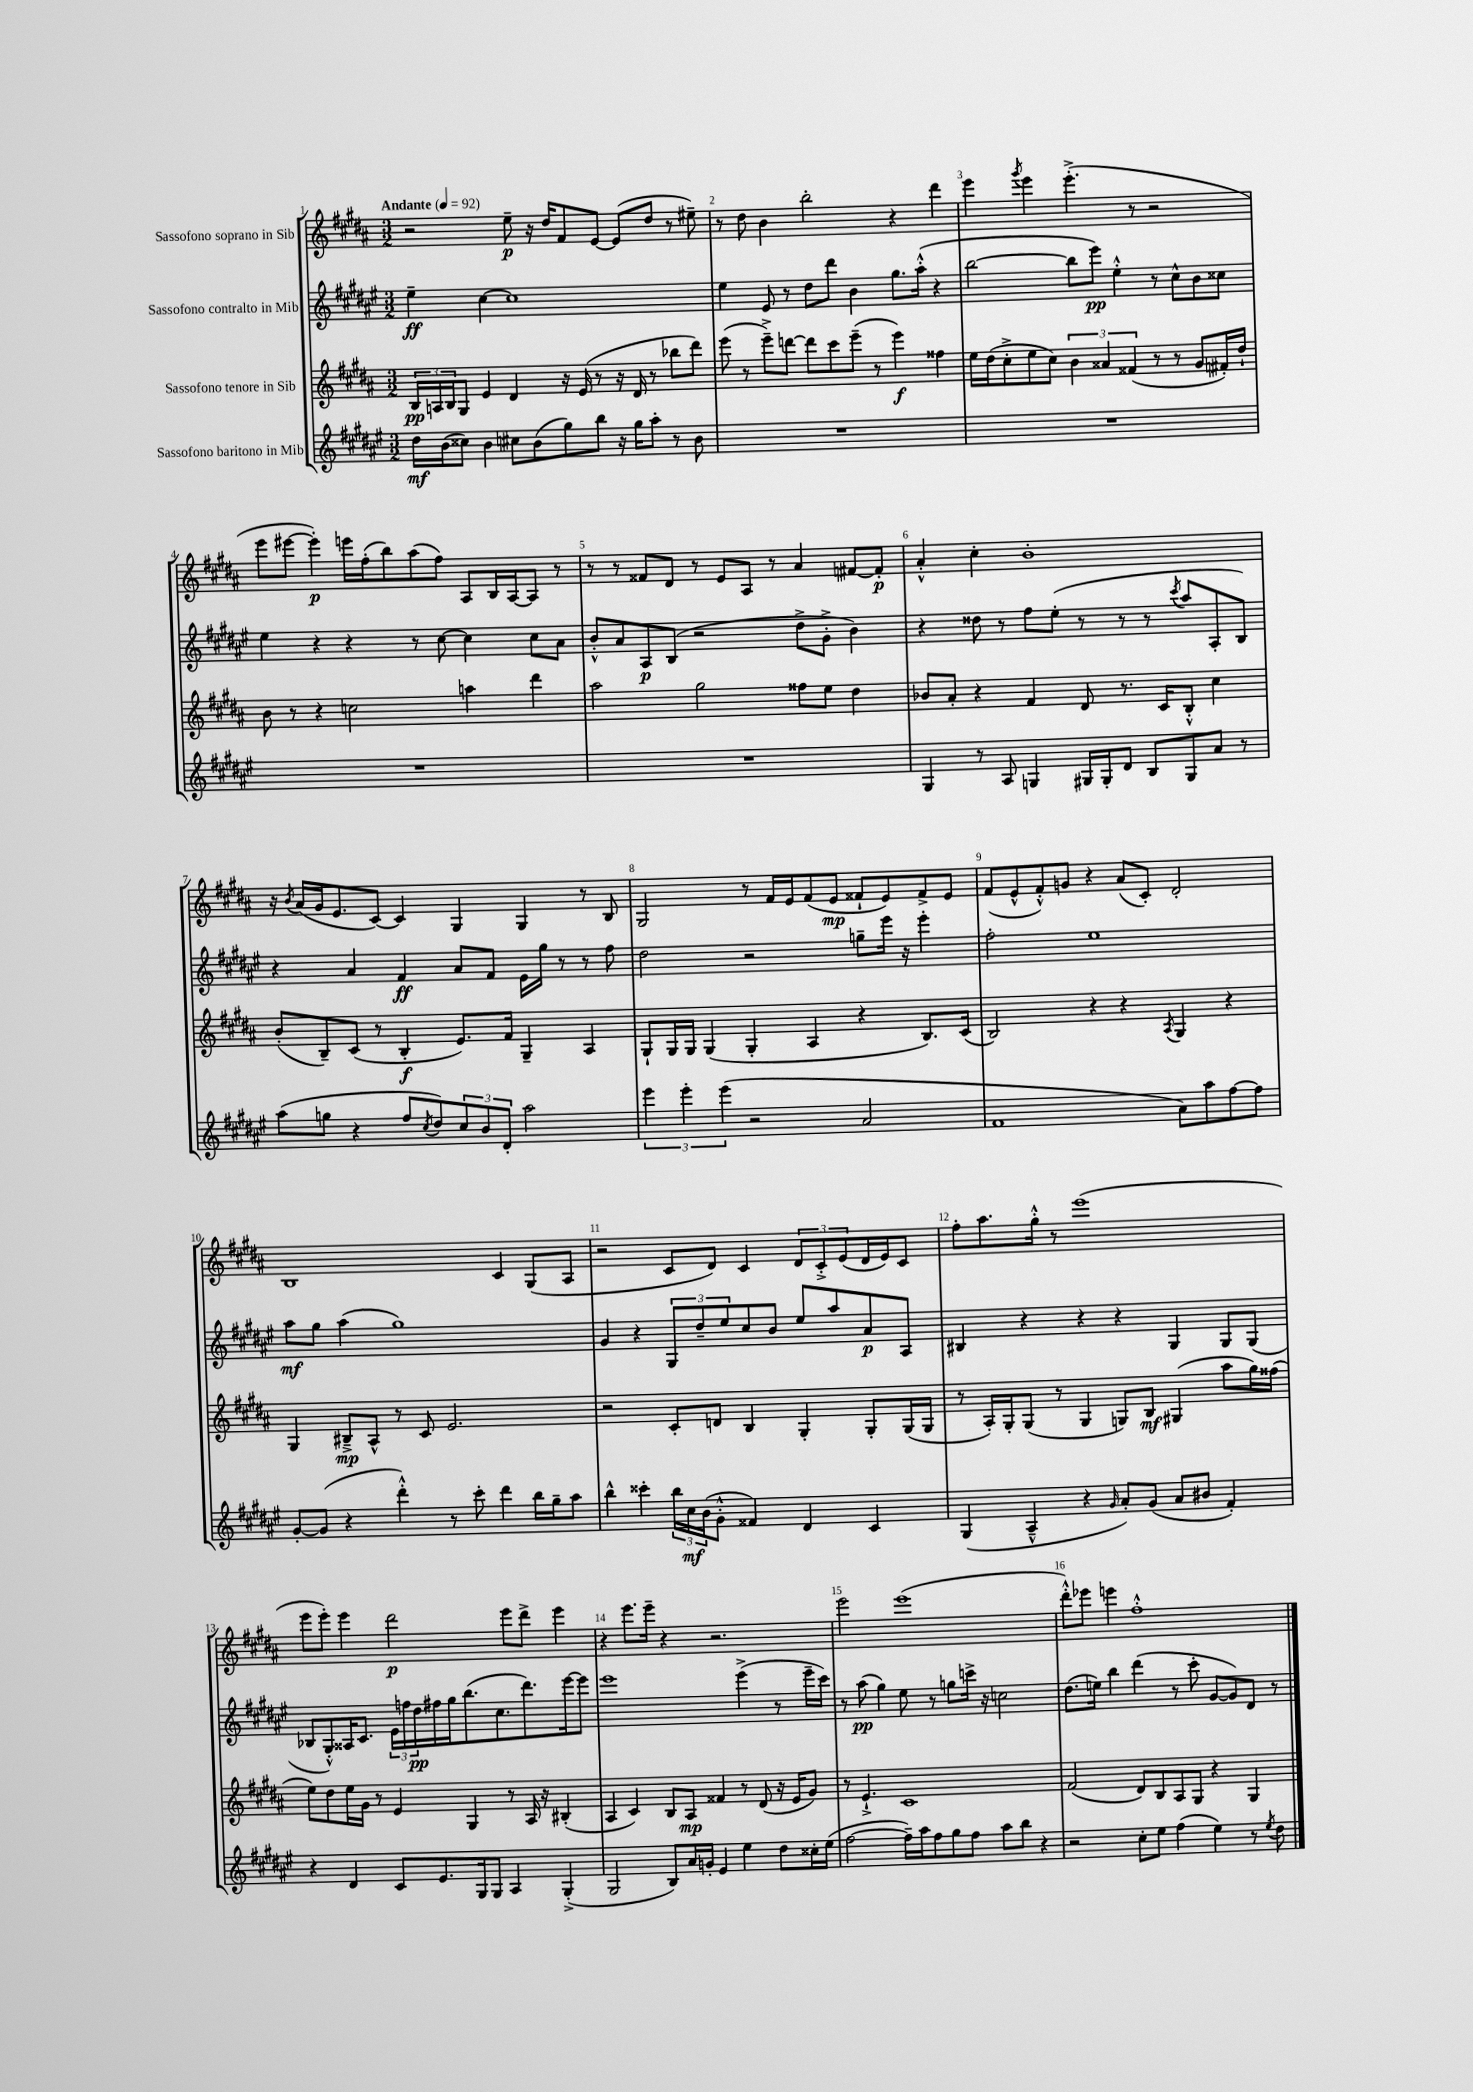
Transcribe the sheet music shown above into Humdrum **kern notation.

**kern	**kern	**kern	**kern
*staff4	*staff3	*staff2	*staff1
*clefG2	*clefG2	*clefG2	*clefG2
*k[f#c#g#d#a#e#]	*k[f#c#g#d#a#]	*k[f#c#g#d#a#e#]	*k[f#c#g#d#a#]
*M3/2	*M3/2	*M3/2	*M3/2
*MM92	*MM92	*MM92	*MM92
16dd#	24B	4ee#~	2r
.	24A	.	.
(16b	.	.	.
.	24B	.	.
8cc##)	8G#	.	.
4b	4e	[4cc#	.
8cc#	4d#	1cc#]	8ee~
(8b	.	.	16r
.	.	.	16dd#
8gg#)	16r	.	8f#
.	(16e	.	.
8bb	8r	.	[8e
16r	16r	.	(8e]
16gg#	16d#	.	.
8aa#'	8r	.	8dd#
8r	8bb-	.	8r
8b	8ddd#)	.	8ee#~)
=	=	=	=
1.r	(8eee	4ee#	8r
.	8r	.	8dd#
.	8eee~^)	8e#	4b
.	[8ddd	8r	.
.	8ddd]	8dd#	2bb'
.	8ccc#	8ddd#	.
.	(8eee~	4b	.
.	8r	.	.
.	4eee)	8.gg#	4r
.	.	(16aa#'^^	.
.	4ff##	4r	4ddd#
=	=	=	=
1.r	16ee	[2bb	4eee
.	(16dd#	.	.
.	8cc#'^	.	.
.	.	.	8qggg#
.	8ee	.	4eee
.	8cc#)	.	.
.	6b	8bb]	(4.eee'^
.	.	8eee#)	.
.	6a##	.	.
.	.	4ee#'^^	.
.	(6f##	.	.
.	.	.	8r
.	8r	8r	2r
.	8r	8cc#^^	.
.	8g#	8b	.
.	16f#')	8cc##	.
.	16dd#`	.	.
=	=	=	=
1.r	8b	4ee#	8eee
.	8r	.	[8eee#
.	4r	4r	4eee#'])
.	2cc	4r	16eee
.	.	.	(16ff#'
.	.	.	8bb)
.	.	8r	(8aa#
.	.	[8cc#	8ff#)
.	4aa	4cc#]	8A#
.	.	.	16B
.	.	.	[16A#
.	4ddd#	8cc#	8A#]
.	.	8a#	8r
=	=	=	=
1.r	2aa#	8b'^^	8r
.	.	8a#	8r
.	.	8A#	8f##
.	.	(8B	8d#
.	2gg#	2r	8r
.	.	.	8e
.	.	.	8A#
.	.	.	8r
.	8ff##	8dd#^	4a#
.	8ee	8g#'^	.
.	4dd#	4b)	[8f#
.	.	.	8f#']
=	=	=	=
4G#	8b-	4r	4a#'^^
.	8a#'	.	.
8r	4r	8dd##	4cc#'
8A#	.	8r	.
4G	4f#	8ff#	1b'
.	.	(8ee#'	.
16G#	8d#	8r	.
16G#'	.	.	.
8d#	8.r	8r	.
8B	.	8r	.
.	16c#	.	.
.	.	8qccc#	.
8G#	8B'^^	8aa#	.
8a#	4cc#	8A#'	.
8r	.	8B)	.
=	=	=	=
(8aa#	(8b'	4r	16r
.	.	.	8qb
.	.	.	(16a#
8gg	8B~)	.	16g#
.	.	.	8.e
4r	(8c#	4a#	.
.	8r	.	[8c#)
8ff#	4B'	4f#	4c#]
8qcc#	.	.	.
8dd#)	.	.	.
12cc#	8.e)	8a#	4G#
12b	.	.	.
.	.	8f#	.
12d#'	.	.	.
.	16f#	.	.
2aa#	4G#~	16e#	4G#
.	.	16gg#	.
.	.	8r	.
.	4A#	8r	8r
.	.	8ff#	8B
=	=	=	=
6eee#	8G#`	2dd#	2G#
.	16G#	.	.
6eee#'	.	.	.
.	16G#	.	.
.	(4G#	.	.
(6eee#	.	.	.
2r	4G#'	2r	8r
.	.	.	16f#
.	.	.	16e
.	4A#	.	(8f#
.	.	.	8e
2a#	4r	8gg~	8f##`
.	.	16eee#	8e)
.	.	16r	.
.	8.B)	4eee#'	8f##^
.	.	.	8e
.	(16c#	.	.
=	=	=	=
1f#	2B)	2ff#'	(8f#
.	.	.	8e^^
.	.	.	8f#'^^)
.	.	.	8g
.	4r	1ee#	4r
.	4r	.	(8a#
.	.	.	8c#')
.	8qA#	.	.
8a#)	4G#	.	2d#'
8aa#	.	.	.
[8ff#	4r	.	.
8ff#]	.	.	.
=	=	=	=
[8g#'	4G#	8aa#	1B
(8g#]	.	8gg#	.
4r	8B#~^	(4aa#	.
.	8A#^^	.	.
4ddd#'^^)	8r	1gg#)	.
.	8c#	.	.
8r	2.e	.	.
8ccc#'	.	.	.
4ddd#	.	.	4c#
16bb	.	.	(8G#
16gg#~	.	.	.
8aa#	.	.	8A#
=	=	=	=
4bb^^	2r	4g#	2r
4ccc##'	.	4r	.
24bb	8c#'	12G#	8c#
24cc#	.	.	.
(24b	.	12dd#~	.
8g#'^^	8d	.	8d#)
.	.	12ee#	.
4f##)	4B	8cc#	4c#
.	.	8b	.
4d#	4G#'	8ee#	12d#
.	.	.	12c#'^
.	.	8aa#	.
.	.	.	(12e
4c#	8G#'	8a#	16d#
.	.	.	16e)
.	(16G#	8A#	8c#
.	16G#	.	.
=	=	=	=
(4G#	8r	4B#	8ff#'
.	16A#')	.	8.aa#
.	16G#'	.	.
4A#~^^	(8G#	4r	.
.	.	.	16gg#'^^
.	8r	.	8r
4r	4G#	4r	(1eee
16qqg#	.	.	.
8a#')	8G)	4r	.
(8g#	8B	.	.
8a#	(4G#	4G#	.
8b#	.	.	.
4f#')	8aa#	8G#	.
.	16gg#)	(8G#	.
.	(16ff##	.	.
=	=	=	=
4r	8ee)	8B-	8eee
.	8dd#	8G#'^^)	8eee')
4d#	16ee	16A##	4eee
.	16g#	8.c#	.
.	8r	.	.
8c#	4e	24e#	2ddd#
.	.	24ff	.
.	.	24dd#	.
8.e#	.	16ff#	.
.	.	16gg#	.
.	4G#	(8.bb	.
16G#	.	.	.
8G#	.	.	.
.	.	8.cc#	.
4A#	8r	.	8eee
.	16A#	8.ddd#)	8ddd#^
.	16r	.	.
(4G#'^	(4B#'	.	4eee
.	.	[16eee#	.
.	.	8eee#]	.
=	=	=	=
2G#	4A#	1eee#	4r
.	4c#)	.	8.eee
.	.	.	16eee~
8B)	8B	.	4r
16a#	8A#	.	.
16g'	.	.	.
4e#	4f##	.	2.r
4ee#	8r	(4eee#^	.
.	(8d#	.	.
8dd#	16r	8r	.
.	16e	.	.
16cc##'	8g#)	16eee#~	.
(16ee#	.	16ccc#)	.
=	=	=	=
[2ff#	8r	8r	2eee
.	4.e`^	(8aa#	.
.	.	4gg#)	.
16ff#~])	1c#	8ee#	(1eee
16aa#	.	.	.
8ff#	.	8r	.
8gg#	.	8gg	.
8ff#	.	16ccc^	.
.	.	16r	.
8aa#	.	2cc	.
8bb	.	.	.
4r	.	.	.
=	=	=	=
2r	(2f#	(8.dd#	8ddd#'^^)
.	.	.	8eee-
.	.	16ee)	.
.	.	4bb	4eee
8cc#'	8d#)	(4ddd#	1ff#'^^
8ee#	8B	.	.
(4ff#	8A#	8r	.
.	8G#	8ccc#'	.
4ee#)	4r	[8g#	.
.	.	8g#])	.
8r	4G#	8d#	.
8qee#	.	.	.
8dd#	.	8r	.
==	==	==	==
*-	*-	*-	*-
